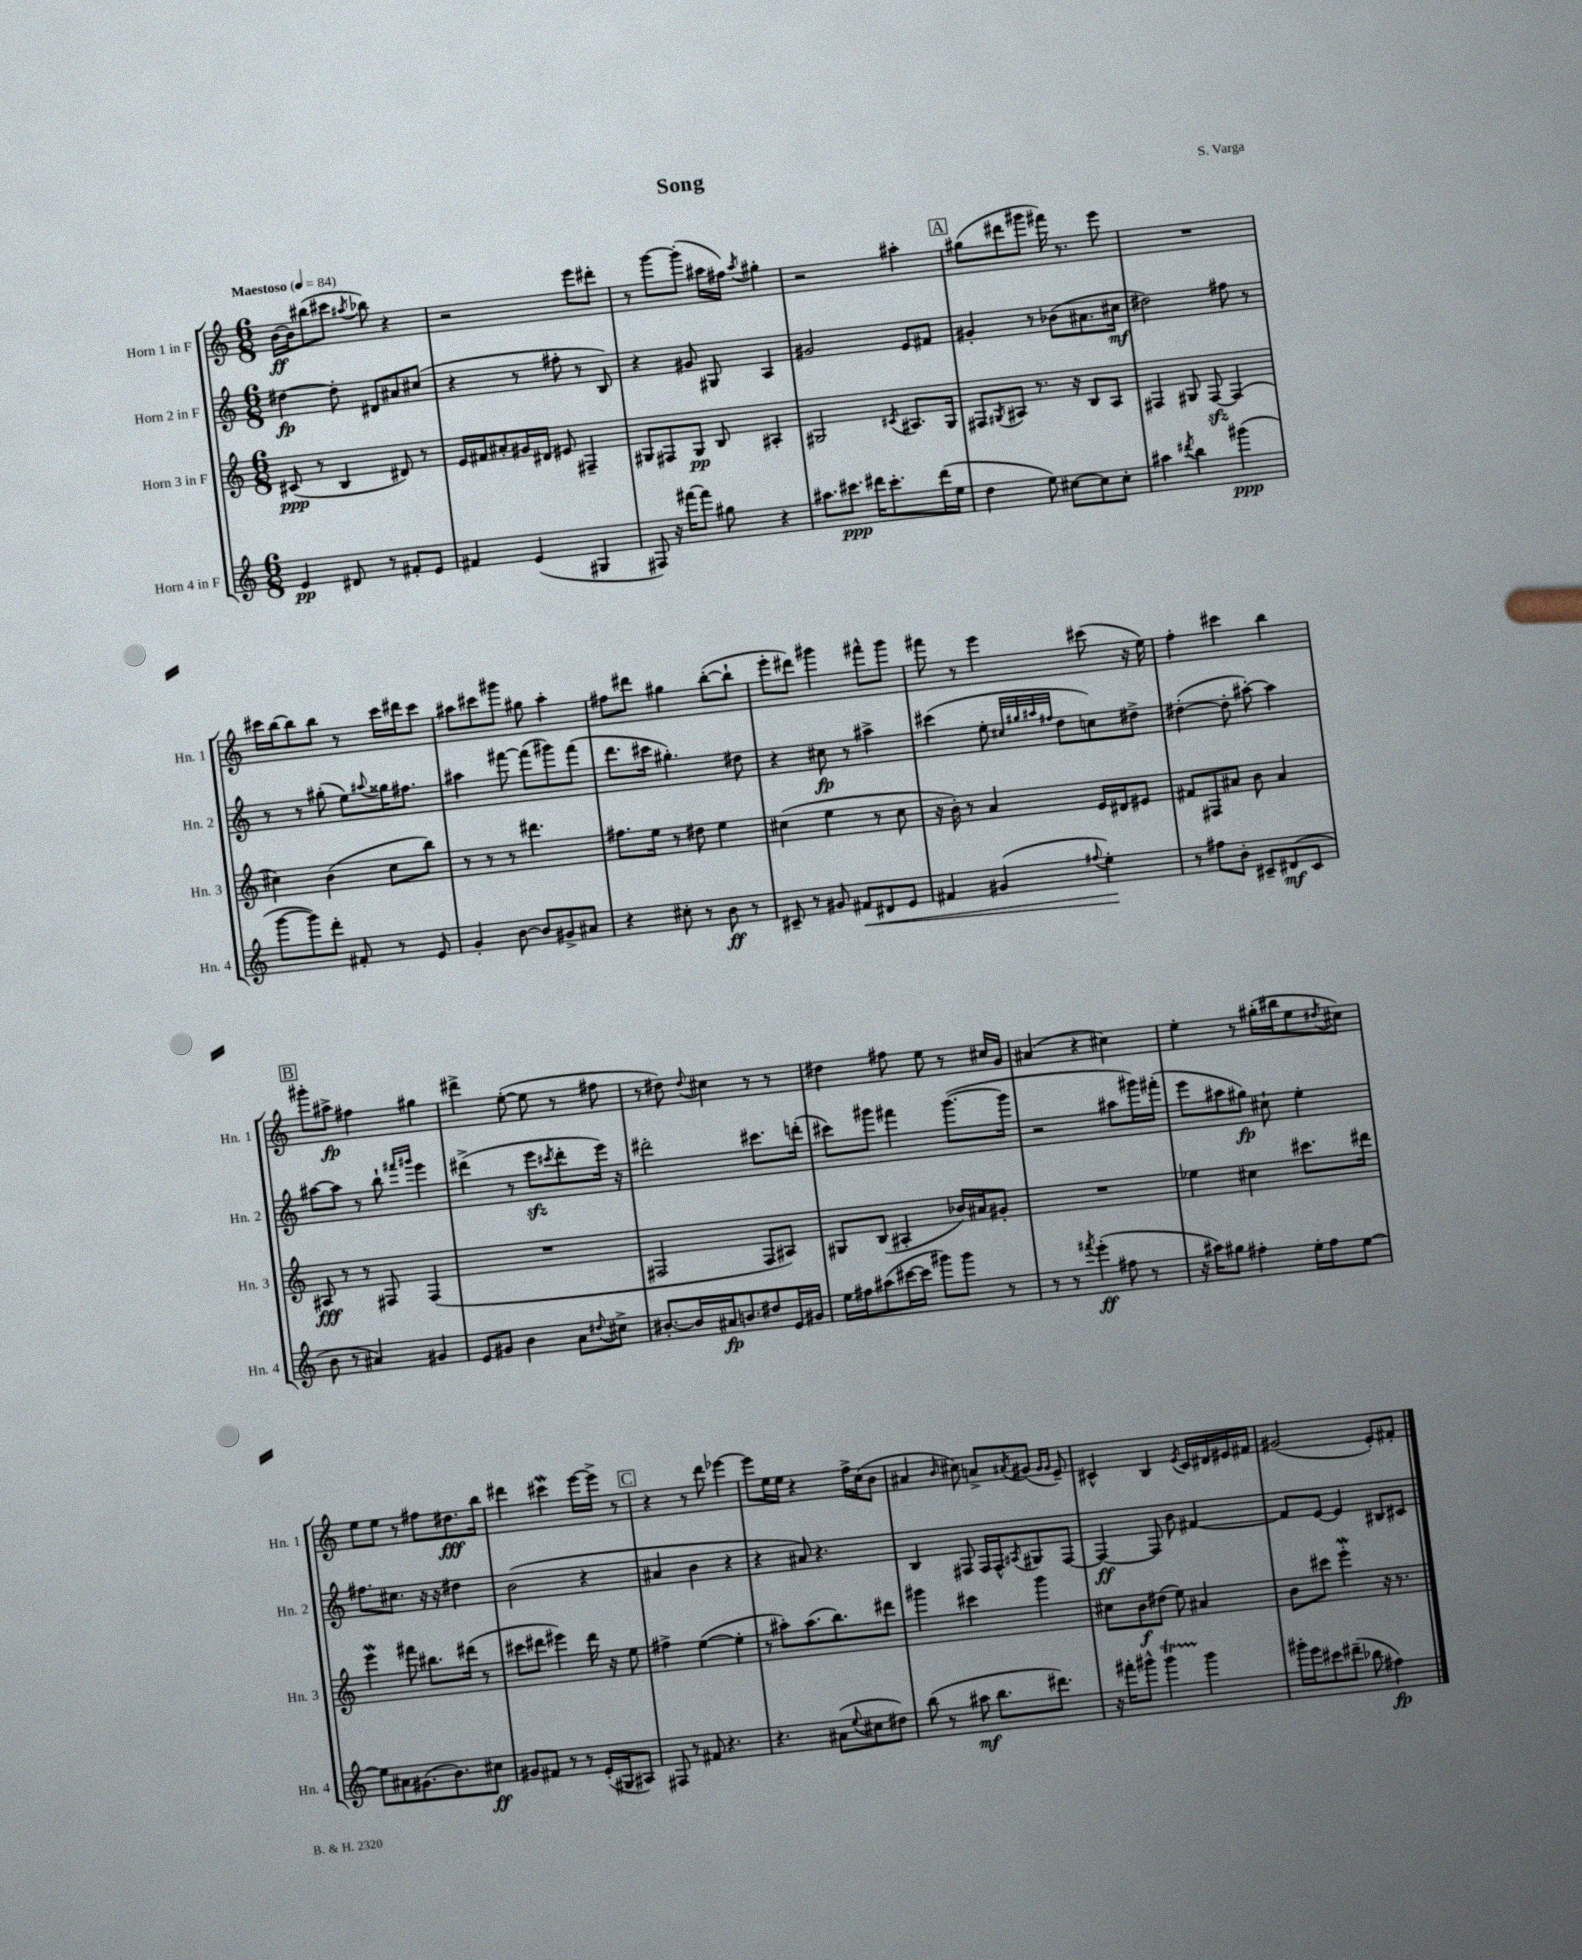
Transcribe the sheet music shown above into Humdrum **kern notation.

**kern	**dynam	**kern	**dynam	**kern	**dynam	**kern	**dynam
*part4	*part4	*part3	*part3	*part2	*part2	*part1	*part1
*staff4	*staff4	*staff3	*staff3	*staff2	*staff2	*staff1	*staff1
*I"Horn 4 in F	*	*I"Horn 3 in F	*	*I"Horn 2 in F	*	*I"Horn 1 in F	*
*I'Hn. 4	*	*I'Hn. 3	*	*I'Hn. 2	*	*I'Hn. 1	*
*clefG2	*	*clefG2	*	*clefG2	*	*clefG2	*
*k[]	*	*k[]	*	*k[]	*	*k[]	*
*M6/8	*	*M6/8	*	*M6/8	*	*M6/8	*
*MM84	*	*MM84	*	*MM84	*	*MM84	*
=1	=1	=1	=1	=1	=1	=1	=1
!	!	!	!	!	!	!LO:TX:a:B:t=Maestoso	!
4e/	pp	(8c#X/	ppp	[4dd#X\	fp	[16b\LL	ff
.	.	.	.	.	.	16b\J]	.
.	.	8r	.	.	.	(8bb#X\	.
8d#X/	.	4B/	.	8dd#'\]	.	8ccc#X\J	.
.	.	.	.	.	.	8qaa#X/	.
8r	.	.	.	8d#X/L	.	8bb-X\)	.
8f#X'/L	.	8d#X/)	.	8a#X/	.	4r	.
8e/J	.	8r	.	(8cc#X/J	.	.	.
=2	=2	=2	=2	=2	=2	=2	=2
4f#X/	.	16e/LL	.	4r	.	2r	.
.	.	16f#X/J	.	.	.	.	.
.	.	8a#X'/	.	.	.	.	.
(4e/	.	16g#X/L	.	8r	.	.	.
.	.	16d#X/JJ	.	.	.	.	.
.	.	8e#X/	.	8ff#X'\	.	.	.
4G#X/	.	4F#X~/	.	8r	.	8eee\L	.
.	.	.	.	8B/)	.	8ddd#X'\J	.
=3	=3	=3	=3	=3	=3	=3	=3
8F#X/)	.	8G#X/L	.	4r	.	8r	.
16r	.	8F#X/	.	.	.	[8ggg\L	.
[16fff#X\KL	.	.	.	.	.	.	.
8fff#\J]	.	8G#/J	pp	8g#X/	.	(8ggg'\J]	.
8gg#X\	.	8B/	.	8G#X/	.	16aa#X\LL	.
.	.	.	.	.	.	16ff#X\JJ)	.
.	.	.	.	.	.	8qaa#/	.
4r	.	4A#X'/	.	4A/	.	4gg#X'\	.
=4	=4	=4	=4	=4	=4	=4	=4
8.aa#X\L	.	2G#X/	.	2g#X/	.	2r	.
8.ccc#X\J	ppp	.	.	.	.	.	.
16ddd#X\KL	.	.	.	.	.	.	.
8.ccc#'\	.	.	.	.	.	.	.
.	.	8qc#X/	.	.	.	.	.
.	.	8.A#X/L	.	8e/L	.	4aa#X'\	.
(16ddd#\L	.	.	.	8f#X/J	.	.	.
16ee\JJ	.	16G#/Jk	.	.	.	.	.
!!LO:REH:place=s1:t=A
=5	=5	=5	=5	=5	=5	=5	=5
4dd\	.	8F#X/L	.	4g#X'/	.	(8gg#X\L	.
.	.	8qG#X/	.	.	.	.	.
.	.	8A#X/J	.	.	.	8ddd#X\	.
8ee\)	.	8.r	.	8r	.	8ggg#X\J	.
[8cc#X\L	.	.	.	(8b-X\L	.	16fff#X\)	.
.	.	16r	.	.	.	8.r	.
8cc#\]	.	8B/L	.	8.a#X\	.	.	.
8cc#'\J	.	8A#/J	.	.	.	8eee\	.
.	.	.	.	16cc#X\Jk	mf	.	.
=6	=6	=6	=6	=6	=6	=6	=6
4aa#X\	.	4F#X/	.	2dd#X\)	.	2.r	.
8qddd#X/	.	.	.	.	.	.	.
4bb\	.	8G#X/	.	.	.	.	.
.	.	[8F#zz/	.	.	.	.	.
(4ggg#X\	ppp	(4F#/]	.	8ff#X\	.	.	.
.	.	.	.	8r	.	.	.
!!LO:LB:g=z
=7	=7	=7	=7	=7	=7	=7	=7
[8ggg\L	.	4cc#X\)	.	8r	.	16ccc#X\LL	.
.	.	.	.	.	.	[16bb\J	.
8ggg\])	.	.	.	8r	.	8bb\]	.
8ddd'\J	.	(4b\	.	(8gg#X'\	.	8bb\J	.
8f#X'/	.	.	.	8ee\L)	.	8r	.
.	.	.	.	8qqaa#X/	.	.	.
8r	.	8cc#\L	.	16gg##X\K	.	16ccc#\LL	.
.	.	.	.	8.ff#X\J	.	16ddd#X\J	.
8e/	.	8bb\J)	.	.	.	8ccc#\J	.
=8	=8	=8	=8	=8	=8	=8	=8
4g'/	.	8r	.	4aa#X\	.	8aa#X\L	.
.	.	8r	.	.	.	8ccc#X\	.
[8b\	.	8r	.	[8fff#X\	.	8ggg#X\J	.
8b/L]	.	4.ddd#X\	.	(8fff#\L]	.	8gg#X\	.
8g#X^/	.	.	.	8ggg#X\)	.	4aa#'\	.
8a#X/J	.	.	.	(8fff#\J	.	.	.
=9	=9	=9	=9	=9	=9	=9	=9
4r	.	8.ff#X\L	.	8.ddd\L	.	8ff#X\L	.
.	.	.	.	.	.	8ddd#X\J	.
.	.	16ee\Jk	.	16ccc#X\Jk	.	.	.
8cc#X'\	.	8r	.	4.gg#X'\)	.	4gg#X\	.
8r	.	8dd#X\	.	.	.	.	.
8b\	ff	4ee\	.	.	.	([8bb'\L	.
8r	.	.	.	8dd#X\	.	8bb`\J]	.
=10	=10	=10	=10	=10	=10	=10	=10
8c#X~/	.	(4cc#X\	.	4r	.	8eee'\L	.
8r	.	.	.	.	.	8ddd#X\J)	.
8g#X/	.	4ee\	.	8cc#X\	fp	4ggg#X\	.
!	!LO:HP:b	!	!	!	!	!	!
8f#X/L	<	.	.	8r	.	.	.
8d#X/	.	8r	.	4aa#X^\	.	8fff#X^^\L	.
8e/J	.	8cc#\	.	.	.	8ggg#\J	.
=11	=11	=11	=11	=11	=11	=11	=11
4f#X/	.	16r	.	(4ccc#X\	.	8fff#X\	.
.	.	16b'\)	.	.	.	.	.
.	.	8r	.	.	.	8r	.
(4g#X/	.	4a/	.	8ee'\	.	4eee\	.
.	.	.	.	32qqcc#X/LLL	.	.	.
.	.	.	.	32qqgg#X/	.	.	.
.	.	.	.	32qqaa#X/	.	.	.
.	.	.	.	32qqff#X/JJJ	.	.	.
.	.	.	.	8dd\L	.	.	.
8qqff#X/	.	.	.	.	.	.	.
4ee'\)	.	16e/LL	.	8ccn\)	.	(8ccc#X\	.
.	.	16d#X/J	.	.	.	.	.
.	.	8e#X/J	.	8dd#X^\J	.	16r	.
.	.	.	.	.	.	16ee\)	.
.	[	.	.	.	.	.	.
=12	=12	=12	=12	=12	=12	=12	=12
8r	.	8f#X/L	.	([4dd#X'\	.	4ff'\	.
8ff#X\L	.	8F#X/	.	.	.	.	.
8b'\J	.	8a#X/J	.	8dd#'\]	.	4ccc#X\	.
8c#X~/L	.	8b\	.	[8aa#X'\)	.	.	.
(8d#X/	mf	4a#/	.	4aa#\]	.	4bb\	.
8c#/J	.	.	.	.	.	.	.
!!LO:LB:g=z
!!LO:REH:place=s1:t=B
=13	=13	=13	=13	=13	=13	=13	=13
8b\	.	8A#X/	fff	[8aa#X\L	.	8ggg#X'\L	.
8r	.	8r	.	8aa#\J]	.	8aa#X^\J	fp
4a#X/)	.	8r	.	8r	.	4ff#X\	.
.	.	8F#X/	.	8bb`\	.	.	.
.	.	.	.	16qqfff#X/LL	.	.	.
.	.	.	.	16qqggg#X/JJ	.	.	.
4g#X/	.	(4F#/	.	4eee\	.	4gg#X\	.
=14	=14	=14	=14	=14	=14	=14	=14
8e/L	.	2.r	.	(4ddd#X^\	.	4ddd#X^\	.
8g#X/J	.	.	.	.	.	.	.
4b\	.	.	.	8r	.	([8ee'\	.
.	.	.	.	8eeezz\L	.	8ee\]	.
.	.	.	.	8qccc#X/	.	.	.
8a\L	.	.	.	8ddd#'\	.	8r	.
8qqdd#X/	.	.	.	.	.	.	.
8cc#X^\J	.	.	.	16eee\Jk)	.	8ff#X\	.
.	.	.	.	16r	.	.	.
=15	=15	=15	=15	=15	=15	=15	=15
[8.b#X'/L	.	2F#X/	.	2ddd#X'\	.	8r	.
.	.	.	.	.	.	8dd#X\)	.
16b#/L]	.	.	.	.	.	.	.
.	.	.	.	.	.	8qqdd#/	.
16a#X/J	fp	.	.	.	.	4cc#X\	.
8.bn/	.	.	.	.	.	.	.
8dd#X/	.	8F#/L	.	8.ccc#X\L	.	8r	.
16e/L	.	8A#X/J)	.	.	.	8r	.
16g#X/JJ	.	.	.	(16dddn'\Jk	.	.	.
=16	=16	=16	=16	=16	=16	=16	=16
16ee\LL	.	8G#X/L	.	8ccc#X\L)	.	4dd#X\	.
16ff#X\J	.	.	.	.	.	.	.
(8aa#X\	.	(8B/J	.	8ggg#X\J	.	.	.
[16ccc#X\L	.	4A#X'/	.	4fff#X\	.	8ff#X\	.
16ccc#\JJ]	.	.	.	.	.	.	.
8ggg#X\L)	.	.	.	.	.	8ee\	.
8ggg#\J	.	16b-X/LL)	.	([8.ggg#\L	.	8r	.
.	.	16a#X/J	.	.	.	.	.
8r	.	8g#X'/J	.	.	.	16cc#X/LL	.
.	.	.	.	16ggg#\Jk]	.	16g/JJ	.
=17	=17	=17	=17	=17	=17	=17	=17
8r	.	2.r	.	2r	.	(4a#X/	.
8r	.	.	.	.	.	.	.
8qfff#X/	.	.	.	.	.	.	.
(4eee'\	ff	.	.	.	.	4r	.
8ff#X\	.	.	.	8aa#X\L	.	4cc#X\)	.
8r	.	.	.	16ggg#X\L)	.	.	.
.	.	.	.	(16fff#X'\JJ	.	.	.
=18	=18	=18	=18	=18	=18	=18	=18
16r	.	4ee-X\	.	8eee\L	.	4ee'\	.
16aa#X\KL)	.	.	.	.	.	.	.
8gg#X\J	.	.	.	8aa#X\	.	.	.
4ff#X'\	.	4cc#X\	.	8gg#X\J)	fp	8r	.
.	.	.	.	8cc#X`\	.	(16gg#X'\LL	.
.	.	.	.	.	.	16bb#X\J	.
16ee'\LL	.	8.ccc#X\L	.	4ee'\	.	8ee\	.
16ff#\J	.	.	.	.	.	.	.
.	.	.	.	.	.	8qdd#X/	.
[8ee\J	.	.	.	.	.	8cc#X\J)	.
.	.	16ddd#X\Jk	.	.	.	.	.
!!LO:LB:g=z
=19	=19	=19	=19	=19	=19	=19	=19
8ee\L]	.	4eeeW\	.	8.ff#X\L	.	8ee\L	.
8a#X\	.	.	.	.	.	8ee\J	.
.	.	.	.	8.cc#X\J	.	.	.
(8.g#X\	.	8fff#X\	.	.	.	8r	.
.	.	8.bb#X\L	.	16r	.	8ff#X\L	.
8.b\)	.	.	.	16r	.	.	.
.	.	.	.	4dd#X\	.	8.dd#X\	fff
.	.	(16ddd#X\Jk	.	.	.	.	.
8cc#X\J	ff	8r	.	.	.	.	.
.	.	.	.	.	.	16bb\Jk	.
=20	=20	=20	=20	=20	=20	=20	=20
8g#X/L	.	8ccc#X\L	.	(2b\	.	4ddd#X\	.
8f#X/J	.	8ddd#X\J	.	.	.	.	.
8r	.	4eee#X\)	.	.	.	4ccc#XW\	.
8r	.	.	.	.	.	.	.
(16e'/LL	.	16ddd#\	.	4r	.	[16eee\LL	.
16G#X/J	.	16r	.	.	.	16eee^\JJ]	.
8A#X/J)	.	8ee\	.	.	.	8r	.
!!LO:REH:place=s1:t=C
=21	=21	=21	=21	=21	=21	=21	=21
8F#X/	.	4ff#X^\	.	4a#X/	.	4r	.
8r	.	.	.	.	.	.	.
8f#X/	.	([4ee\	.	4b\	.	8r	.
4.r	.	.	.	.	.	8ddd\	.
.	.	4ee'\]	.	4r	.	[4eee-X\	.
=22	=22	=22	=22	=22	=22	=22	=22
4.r	.	8r	.	4r	.	8eee-\L]	.
.	.	8aa#X'\L)	.	.	.	16ee\L	.
.	.	.	.	.	.	16ee\JJ	.
.	.	(8.aa#\	.	8a#X/)	.	4r	.
(8a#X\L	.	.	.	4.r	.	.	.
.	.	8.bb\)	.	.	.	.	.
8qqee/	.	.	.	.	.	.	.
8cc#X\	.	.	.	.	.	16ff^\LL	.
.	.	.	.	.	.	(16cc\J	.
8dd#X\J)	.	8ddd#X\J	.	.	.	8b\J	.
=23	=23	=23	=23	=23	=23	=23	=23
(8bb\	.	4ggg#X\	.	4B/	.	4a#X/	.
8r	.	.	.	.	.	.	.
.	.	.	.	.	.	16qqb/	.
8aa#X\	mf	4ccc#X\	.	8F#X/	.	8cc#X\)	.
8.bb\L	.	.	.	16F#/LL	.	8an^/L	.
.	.	.	.	16F#^^/J	.	.	.
.	.	.	.	8qA#X/	.	8qa#X/	.
.	.	4ggg#\	.	8G#X/	.	(8g#X/J	.
8.ddd#X\J)	.	.	.	.	.	.	.
.	.	.	.	.	.	16qqg#/LL	.
.	.	.	.	.	.	16qqg#/JJ	.
.	.	.	.	[8F#/J	.	8e~/)	.
=24	=24	=24	=24	=24	=24	=24	=24
16r	.	8cc#X\L	.	4F#/_	ff	4c#X^^/	.
16fff#X'\KL	.	.	.	.	.	.	.
8ggg#X^^\J	.	8b\	f	.	.	.	.
4ggg#t\	.	(8dd#X\J	.	8F#/]	.	4B/	.
.	.	8ee\)	.	8b\	.	.	.
.	.	.	.	.	.	8qe/	.
4ggg#\	.	4a#X/	.	[4f#X/	.	16c#/LL	.
.	.	.	.	.	.	16d#X/	.
.	.	.	.	.	.	16e#X/	.
.	.	.	.	.	.	16f#X/JJ	.
=25	=25	=25	=25	=25	=25	=25	=25
16ggg#X'\LL	.	8b\L	.	8f#/L]	.	(2g#X/	.
16eee\J	.	.	.	.	.	.	.
8ccc#X\	.	8ccc#X\J	.	[8e/J	.	.	.
(8ddd#X~\J	.	4eeeW'\	.	4e/]	.	.	.
8bb-X\	.	.	.	.	.	.	.
4ff#X\)	fp	16r	.	8B#X/L	.	8e'/L)	.
.	.	8.r	.	.	.	.	.
.	.	.	.	8c#X/J	.	8f#X'/J	.
==	==	==	==	==	==	==	==
*-	*-	*-	*-	*-	*-	*-	*-
